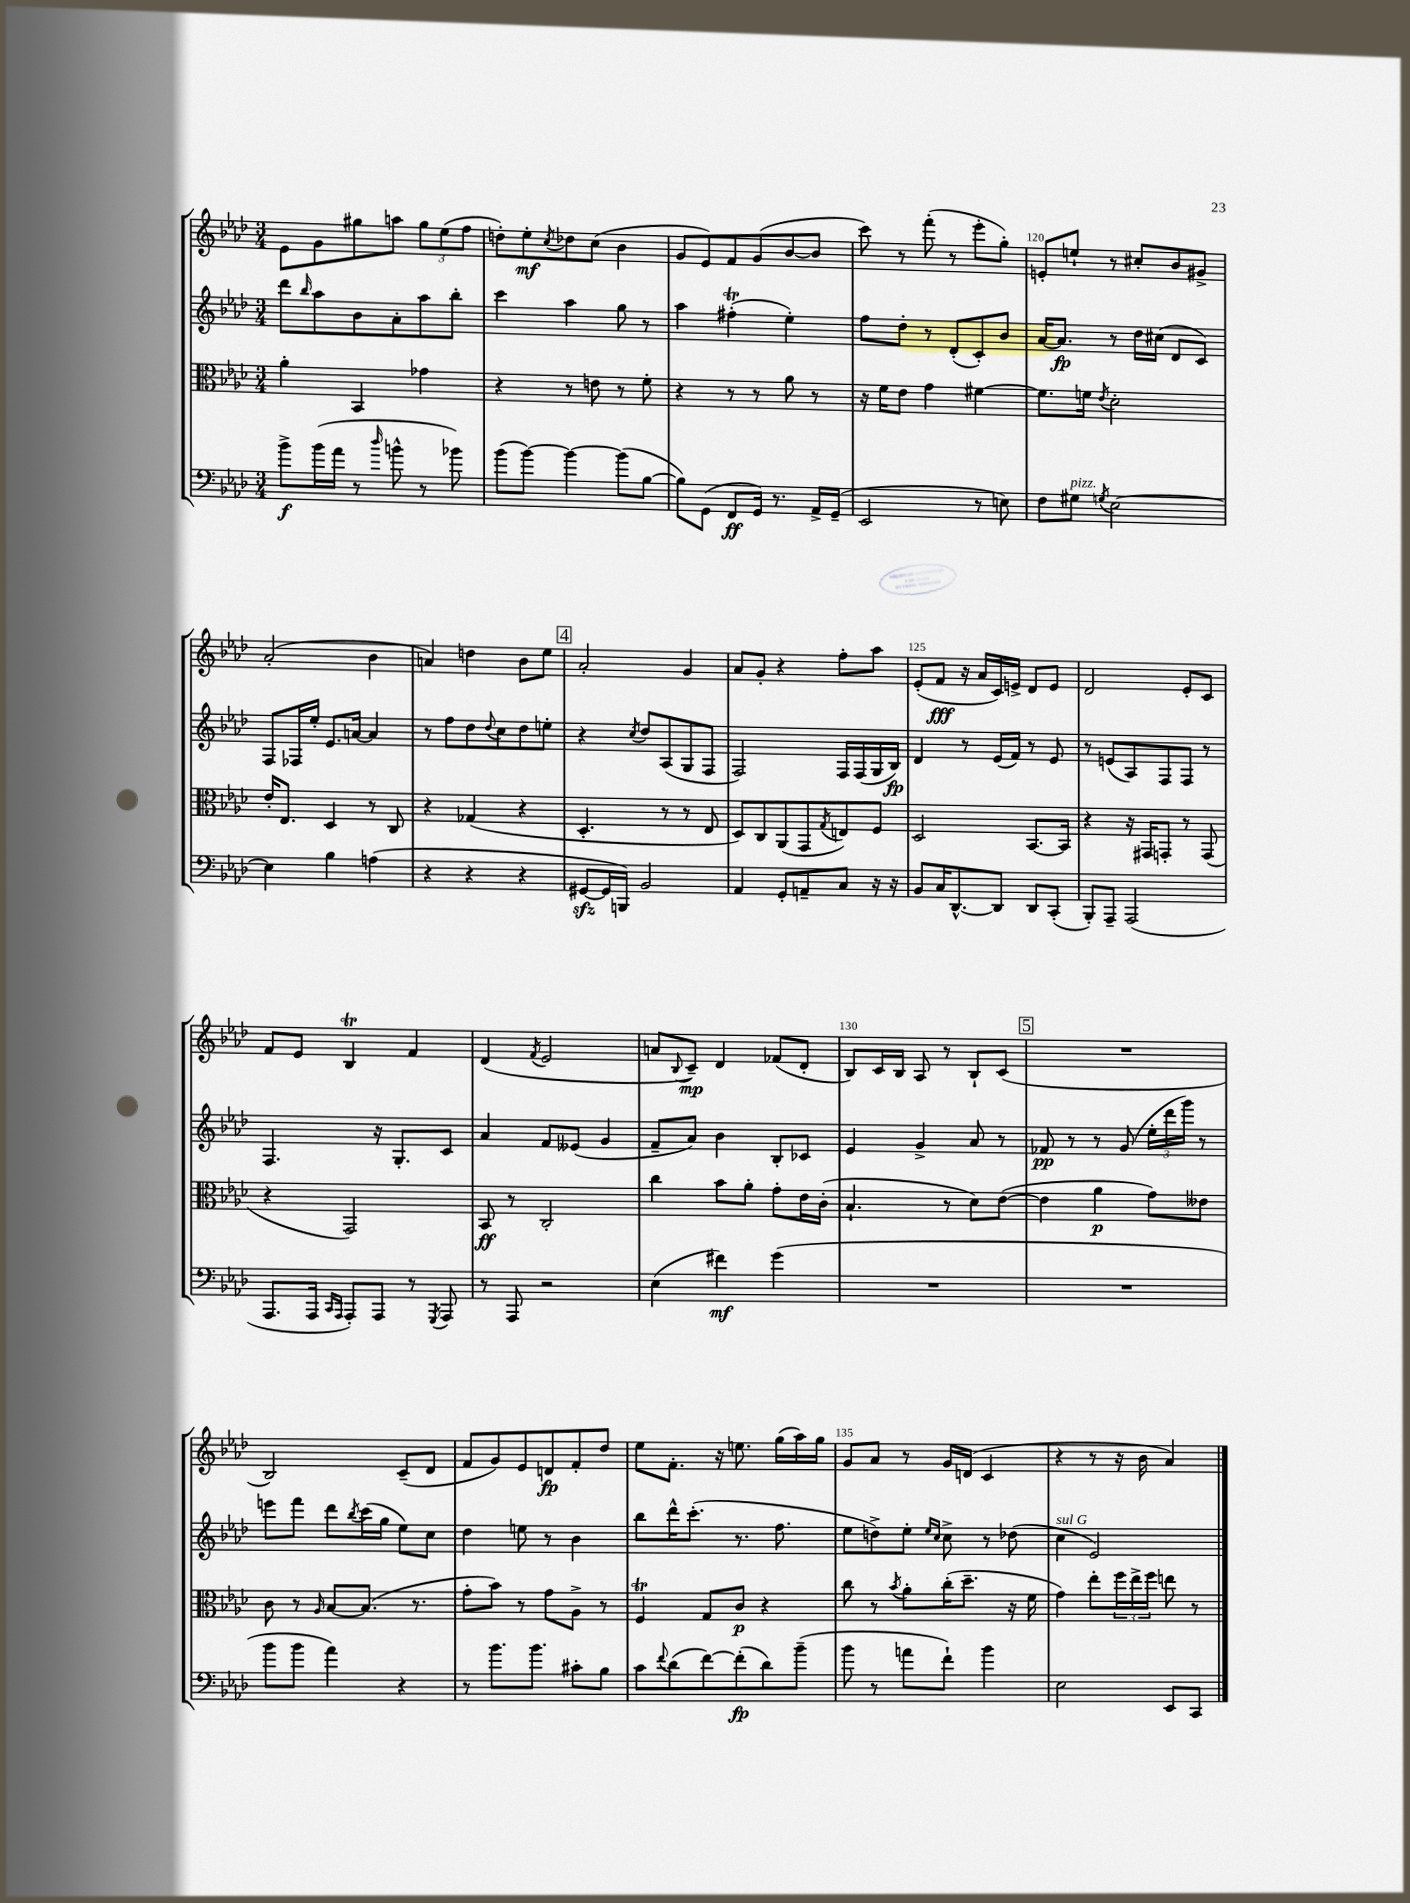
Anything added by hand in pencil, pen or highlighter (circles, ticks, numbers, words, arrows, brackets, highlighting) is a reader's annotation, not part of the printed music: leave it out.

**kern	**kern	**kern	**kern
*staff4	*staff3	*staff2	*staff1
*clefF4	*clefC3	*clefG2	*clefG2
*k[b-e-a-d-]	*k[b-e-a-d-]	*k[b-e-a-d-]	*k[b-e-a-d-]
*M3/4	*M3/4	*M3/4	*M3/4
8b-^\L	4a-'\	8ddd-\L	8e-\L
.	.	16qqbb-/	.
(16b-\L	.	8aa-\	8g\
16a-\JJ	.	.	.
8r	4BB-/	8b-\	8gg#\
16qqdd-/	.	.	.
8b^^\	.	8a-'\	8aa\J
8r	4g-\	8aa-\	12gg#\L
.	.	.	(12ee-\
8b-\)	.	8bb-'\J	.
.	.	.	12ff\J
=	=	=	=
(8b-\L	4r	4ccc\	8dd'\L)
[8b-\J)	.	.	8ee-'\
.	.	.	8qcc/
4b-\_	8r	4aa-\	8dd-\
.	8e\	.	(8cc\J
(8b-\]L	8r	8gg\	4b-\
[8B-\J	8f'\	8r	.
=	=	=	=
8B-\]L)	4r	4aa-\	8g/L
(8GG\J	.	.	8e-/)
8FF/L	8r	(4ff#'\	8f/
16GG/Jk)	8r	.	(8g/
8.r	.	.	.
.	8a-\	4ee-'\)	[8b-/
16AA-^/LL	8r	.	8b-/]J
(16GG~/JJ	.	.	.
=	=	=	=
2EE-/	16r	8ff\L	8ccc\)
.	16f\LK	.	.
.	8e-\J	8dd-'\J	8r
.	4g\	8r	(8fff'\
.	.	(8d-'/L	8r
8r	[4f#\	8c'/)	8eee-'\L
8E\)	.	8b-/J	8gg'\J)
=	=	=	=
8F\L	8.f#\]L	[16a-/LK	8e'/L
.	.	8.a-/]J	.
8G#\J	.	.	8ee`/J
.	16f\Jk	.	.
8qG/	8qe-/	.	.
[2E-\	2d-'\	8r	8r
.	.	16dd-\LL	8cc#'/L
.	.	(16cc#\JJ	.
.	.	8d-/L	8b-/
.	.	8c/J)	8g#^/J
=	=	=	=
4E-\]	16e-'/LK	8F/L	(2a-'/
.	8.E-/J	.	.
.	.	16F-/L	.
.	.	16ee-'/JJ	.
4B-\	4D-/	8.e-/L	.
.	.	[16a/Jk	.
(4A\	8r	4a/]	4b-\
.	8C/	.	.
=	=	=	=
4r	4r	8r	4a/)
.	.	8ff\L	.
4r	(4G-/	8dd-\	4dd\
.	.	8qqdd-/	.
.	.	8cc\	.
4r	4r	8dd-\	8b-\L
.	.	8ee'\J	8ee-\J
=	=	=	=
[8GG#/L	4.D-'/	4r	2a-'/
16GG#/]L	.	.	.
16BBB/JJ)	.	.	.
.	.	8qcc/	.
2BB-/	.	8dd-/L	.
.	8r	(8A-/	.
.	8r	8G/	4g/
.	8E-/	8F/J	.
=	=	=	=
4AA-/	8D-/L)	2F/)	8a-/L
.	8C/	.	8g'/J
8GG'/L	(8AA-/	.	4r
8AA~/	8GG/	.	.
.	8qG/	.	.
8C/J	8E/)	16F/LL	8ff'\L
.	.	(16F/	.
16r	8F/J	16G/	8aa-\J
16r	.	16B-/JJ)	.
=	=	=	=
8BB-/L	2D-/	4d-/	(8e-'/L
16C/K	.	.	8f/J
[8.DD-^^/	.	.	.
.	.	8r	16r
.	.	.	16a-/LL
8DD-/]J	.	(16e-/LL	16c/)
.	.	16f/JJ)	16e^/JJ
8DD-/L	[8.BB-/L	8r	8d-/L
(8CC'/J	.	8e-/	8e/J
.	16BB-/]Jk	.	.
=	=	=	=
8BBB-'/L)	4r	8r	2d-/
8AAA-~/J	.	(8e/L	.
(2AAA-/	16r	8A-/)	.
.	16GG#/LK	.	.
.	8GG'/J	8F/	.
.	8r	8F/J	8e-'/L
.	(8GG/	8r	8c/J
=	=	=	=
8.AAA-/L	4r	4.F/	8f/L
.	.	.	8e-/J
16AAA-/Jk	.	.	.
16qqCC/LL	.	.	.
16qqAAA-/JJ	.	.	.
8AAA-'/L)	2GG/)	.	4B-/
8AAA-/J	.	16r	.
.	.	8.G'/L	.
8r	.	.	4f/
8qGGG/	.	.	.
8AAA-/	.	8c/J	.
=	=	=	=
8r	8BB-/	4a-/	(4d-/
8AAA-/	8r	.	.
.	.	.	8qf/
2r	2C'/	8f/L	2e-/
.	.	(8e--/J	.
.	.	4g/	.
=	=	=	=
(4E-\	4cc\	8f~/L	8a/L
.	.	.	8qqB-/
.	.	8a-/J)	8c~/J)
4f#\)	8b-\L	4b-\	4d-/
.	8a-'\J	.	.
(4g\	8g'\L	8B-'/L	(8f-/L
.	16e-\L	8c-/J	8d-'/J
.	(16c'\JJ	.	.
=	=	=	=
2.r	4.B-`/	4e-/	8B-/L)
.	.	.	16c/L
.	.	.	16B-/JJ
.	.	4g^/	8A-/
.	8r	.	8r
.	8d-\L)	8a-/	8B-`/L
.	([8e-\J	8r	(8c/J
=	=	=	=
2.r	4e-\]	8f-/	2.r
.	.	8r	.
.	4a-\	8r	.
.	.	(8g/	.
.	8g\L)	24ee-'\LL	.
.	.	24ddd-\	.
.	.	24ggg\JJ)	.
.	8e--\J	8r	.
=	=	=	=
8b-\L	8c\	8eee\L	2B-/)
8b-\J	8r	8fff\J	.
.	16qqA-/	.	.
4a-\)	[8B-/L	8ddd-\L	.
.	.	8qbb-/	.
.	(8.B-/]J	(16ccc\L	.
.	.	16gg\JJ	.
4r	.	8ee-\L)	(8c~/L
.	8.r	.	.
.	.	8cc\J	8d-/J
=	=	=	=
8r	8g'\L	4dd-\	8f/L
8.b-\L	8b-\J)	.	8g/)
.	8r	8ee\	8e-/
8.b-\J	.	.	.
.	8g\L	8r	8d/
8c#'\L	8A-^\J	4b-\	8f'/
8B-\J	8r	.	8dd-/J
=	=	=	=
8c\L	4F/	8bb-\L	8ee-\L
8qqf/	.	.	.
(8d-\	.	16ddd-^^\K	8.f'\J
.	.	(8.ccc'\J	.
[8f\)	8G/L	.	.
.	.	.	16r
(8f'\]	8c/J	8.r	8.ee\
8d-\)	4r	.	.
.	.	8.ff\	(16gg\LL
(8b-~\J	.	.	16aa-\)
.	.	.	16gg\JJ
=	=	=	=
8b-\	8cc\	8ee-\L	8g/L
8r	8r	8dd^\)	8a-/J
.	8qb-/	.	.
8a\L	8a-'\L	8ee-'\J	8r
.	.	16qqee-/LL	.
.	.	16qqcc/JJ	.
8f`\J)	(16cc'\K	8cc^\	16g/LL
.	8.dd-~\J	.	(16d/JJ
4b-\	.	8r	4c/
.	16r	(8dd-\	.
.	16f\	.	.
=	=	=	=
2E-\	4g\)	4cc\	4r
.	8ee-'\L	2e-/)	8r
.	24ff\L	.	16r
.	24ee-^\	.	.
.	.	.	16b-\
.	24ff\JJ	.	.
8EE-/L	8ee\	.	4a-/)
8CC/J	8r	.	.
==	==	==	==
*-	*-	*-	*-
